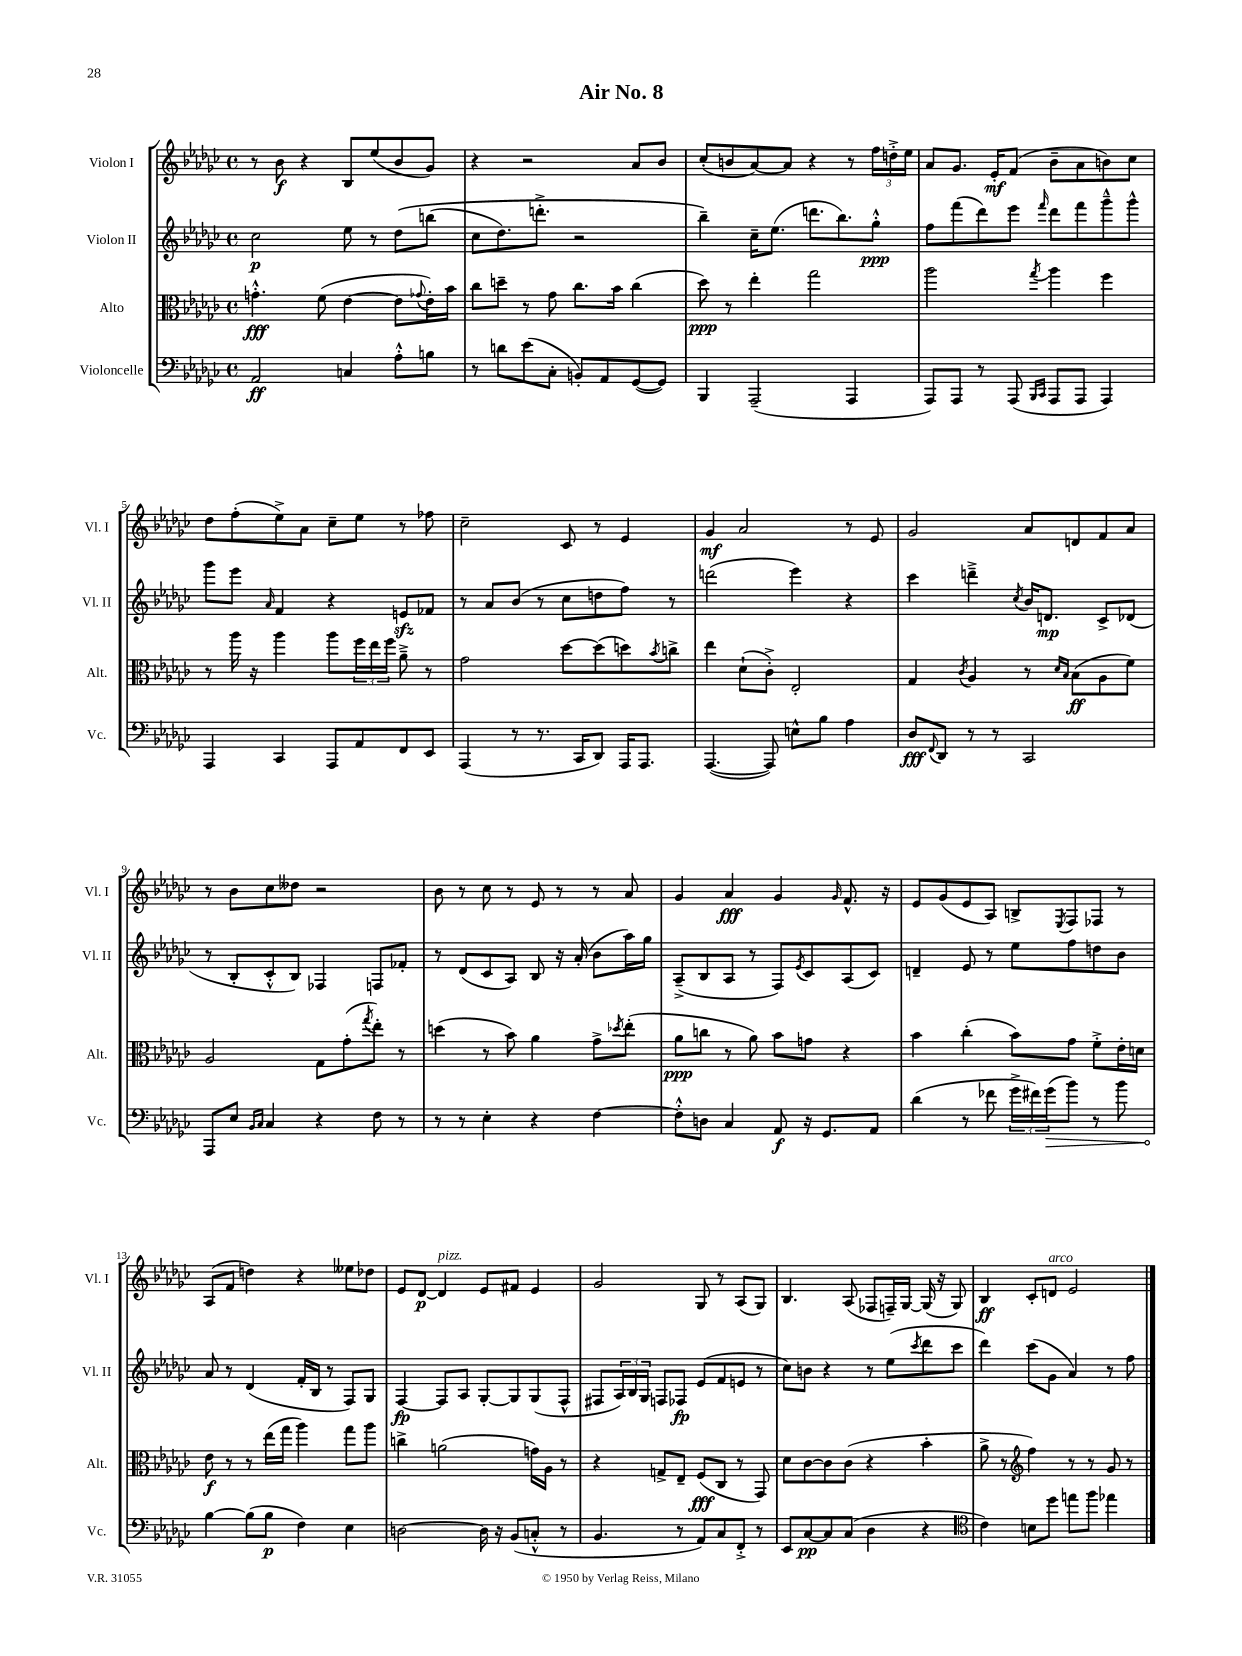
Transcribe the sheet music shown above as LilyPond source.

\header { title = "Air No. 8" }
<<
\new StaffGroup <<
\new Staff = "s0" \with { instrumentName = "Violon I" shortInstrumentName = "Vl. I" } {
    \clef treble \key ges \major \defaultTimeSignature \time 4/4
    r8 bes'8\f r4 bes8 ees''8( bes'8 ges'8) |
    r4 r2 aes'8 bes'8 |
    ces''8-.( b'8 aes'8~) aes'8 r4 r8 \tuplet 3/2 { f''16 d''16-.-> ees''16 } |
    aes'8 ges'8. ees'16-.\mf f'8( bes'8-- aes'8 b'8) ces''8 |
    des''8 f''8-.( ees''8->) aes'8 ces''8-- ees''8 r8 fes''8 |
    ces''2-- ces'8 r8 ees'4 |
    ges'4\mf aes'2 r8 ees'8 |
    ges'2 aes'8 d'8 f'8 aes'8 |
    r8 bes'8 ces''8 deses''8 r2 |
    bes'8 r8 ces''8 r8 ees'8 r8 r8 aes'8 |
    ges'4 aes'4\fff ges'4 \grace { ges'16 } f'8.-^ r16 |
    ees'8 ges'8( ees'8 aes8) b8-> \acciaccatura { ees8 } f8 fes8 r8 |
    aes8( f'8 d''4) r4 eeses''8 des''8 |
    ees'8 des'8~\p des'4^\markup { \italic "pizz." } ees'8 fis'8 ees'4 |
    ges'2 ges8 r8 aes8( ges8) |
    bes4. aes8( fes8 f16--) ges16~ ges16( r16 ges8) |
    bes4\ff ces'8-. d'8^\markup { \italic "arco" } ees'2 \bar "|." |
}
\new Staff = "s1" \with { instrumentName = "Violon II" shortInstrumentName = "Vl. II" } {
    \clef treble \key ges \major \defaultTimeSignature \time 4/4
    ces''2\p ees''8 r8 des''8\( b''8( |
    ces''8 des''8.) d'''8.-.-> r2 |
    bes''4--\) ces''16-- ees''8.( d'''8. bes''8.) ges''8-.-^\ppp |
    f''8 f'''8( des'''8) ees'''8 \grace { f'''16 } des'''8 f'''8 ges'''8---^ ges'''8-^ |
    ges'''8 ees'''8 \grace { aes'16 } f'4 r4 e'8\sfz fes'8 |
    r8 aes'8 bes'8( r8 ces''8 d''8 f''8) r8 |
    d'''2( ees'''4) r4 |
    ces'''4 d'''4---> \acciaccatura { ces''8 } bes'16 d'8.\mp ces'8-> des'8( |
    r8 bes8-. ces'8-.-^ bes8) fes4 f8 fes'8-. |
    r8 des'8( ces'8 aes8) bes8 r16 aes'16-.( bes'8 aes''16) ges''16 |
    aes8--->( bes8 aes8 r8 f8) \acciaccatura { ees'8 } ces'8 aes8( ces'8) |
    d'4-- ees'8 r8 ees''8 f''8 d''8 bes'8 |
    aes'8 r8 des'4( f'16-. bes16 r8 f8) ges8 |
    f4~\fp f8 aes8 ges8~-. ges8 ges8( f8-^ |
    fis8 \tuplet 3/2 { aes16) bes16 ges16 } f8 fes8\fp ees'8( f'8 e'8 r8 |
    ces''8) b'8 r4 r8 ees''8( \acciaccatura { ces'''8 } des'''8 ces'''8 |
    des'''4) ces'''8( ges'8 aes'4) r8 f''8 \bar "|." |
}
\new Staff = "s2" \with { instrumentName = "Alto" shortInstrumentName = "Alt." } {
    \clef alto \key ges \major \defaultTimeSignature \time 4/4
    g'4.-.-^\fff f'8( ees'4~ ees'8 \appoggiatura { ges'8 } ees'16-.) bes'16 |
    ces''8 d''8-- r8 ges'8 ces''8. bes'16 ces''4( |
    des''8\ppp) r8 ees''4-. ges''2 |
    aes''2 \acciaccatura { ges''8 } aes''4 f''4 |
    r8 aes''16 r16 aes''4 aes''8 \tuplet 3/2 { f''16 ees''16 f''16 } aes'8---> r8 |
    ges'2 des''8~ des''8( d''8) \acciaccatura { bes'8 } c''8-> |
    ees''4 des'8-!( ces'8-.->) ees2-. |
    ges4 \acciaccatura { ces'8 } aes4 r8 \grace { des'16 bes16 } bes8\ff( aes8 f'8) |
    aes2 ges8 ges'8-.( \acciaccatura { ges''8 } ees''8-.) r8 |
    d''4( r8 bes'8) aes'4 ges'8-> \acciaccatura { des''8 } ees''8-.( |
    aes'8\ppp c''8 r8 aes'8) bes'8 g'8 r4 |
    bes'4 ces''4-.( bes'8) ges'8 f'8-.-> ees'16-. d'16 |
    ees'8\f r8 r8 ees''16( ges''16 aes''4) ges''8 aes''8 |
    c''4-> a'2( g'16) aes16 r8 |
    r4 g8-> ees8-- f8\fff( ces8 r8 ges,8) |
    des'8 ces'8~ ces'8 ces'8( r4 bes'4-. |
    aes'8-> r8 \clef treble f''4) r8 r8 ges'8 r8 \bar "|." |
}
\new Staff = "s3" \with { instrumentName = "Violoncelle" shortInstrumentName = "Vc." } {
    \clef bass \key ges \major \defaultTimeSignature \time 4/4
    aes,2\ff c4 aes8-.-^ b8 |
    r8 d'8 ees'8( ces8-. b,8-.) aes,8 ges,8~( ges,8) |
    bes,,4 aes,,2--( aes,,4 |
    aes,,8) aes,,8 r8 aes,,8( \grace { bes,,16 ces,16 } aes,,8 aes,,8 aes,,4) |
    aes,,4 ces,4 aes,,8 aes,8 f,8 ees,8 |
    aes,,4( r8 r8. ces,16 des,8) aes,,16 aes,,8. |
    aes,,4.~( aes,,8) e8-^ bes8 aes4 |
    des8\fff \appoggiatura { f,8 } des,8 r8 r8 ces,2 |
    aes,,8 ees8 \grace { bes,16 ces16 } ces4 r4 f8 r8 |
    r8 r8 ees4-. r4 f4~ |
    f8-.-^ d8 ces4 aes,8\f r16 ges,8. aes,8 |
    des'4( r8 fes'8 \tuplet 3/2 { ges'16-> fis'16) \once \override Hairpin.circled-tip = ##t ges'16\>( } bes'8) r8 bes'8 |
    bes4~\! bes8( bes8\p f4) ees4 |
    d2~ d16 r16 bes,8( c8-.-^ r8 |
    bes,4. r8 aes,8) ces8 f,8-.-> r8 |
    ees,8 ces8~\pp ces8 ces8( des4 r4 |
    \clef tenor ces'4) b8 des''8 e''8 f''8 ees''4 \bar "|." |
}
>>
>>
